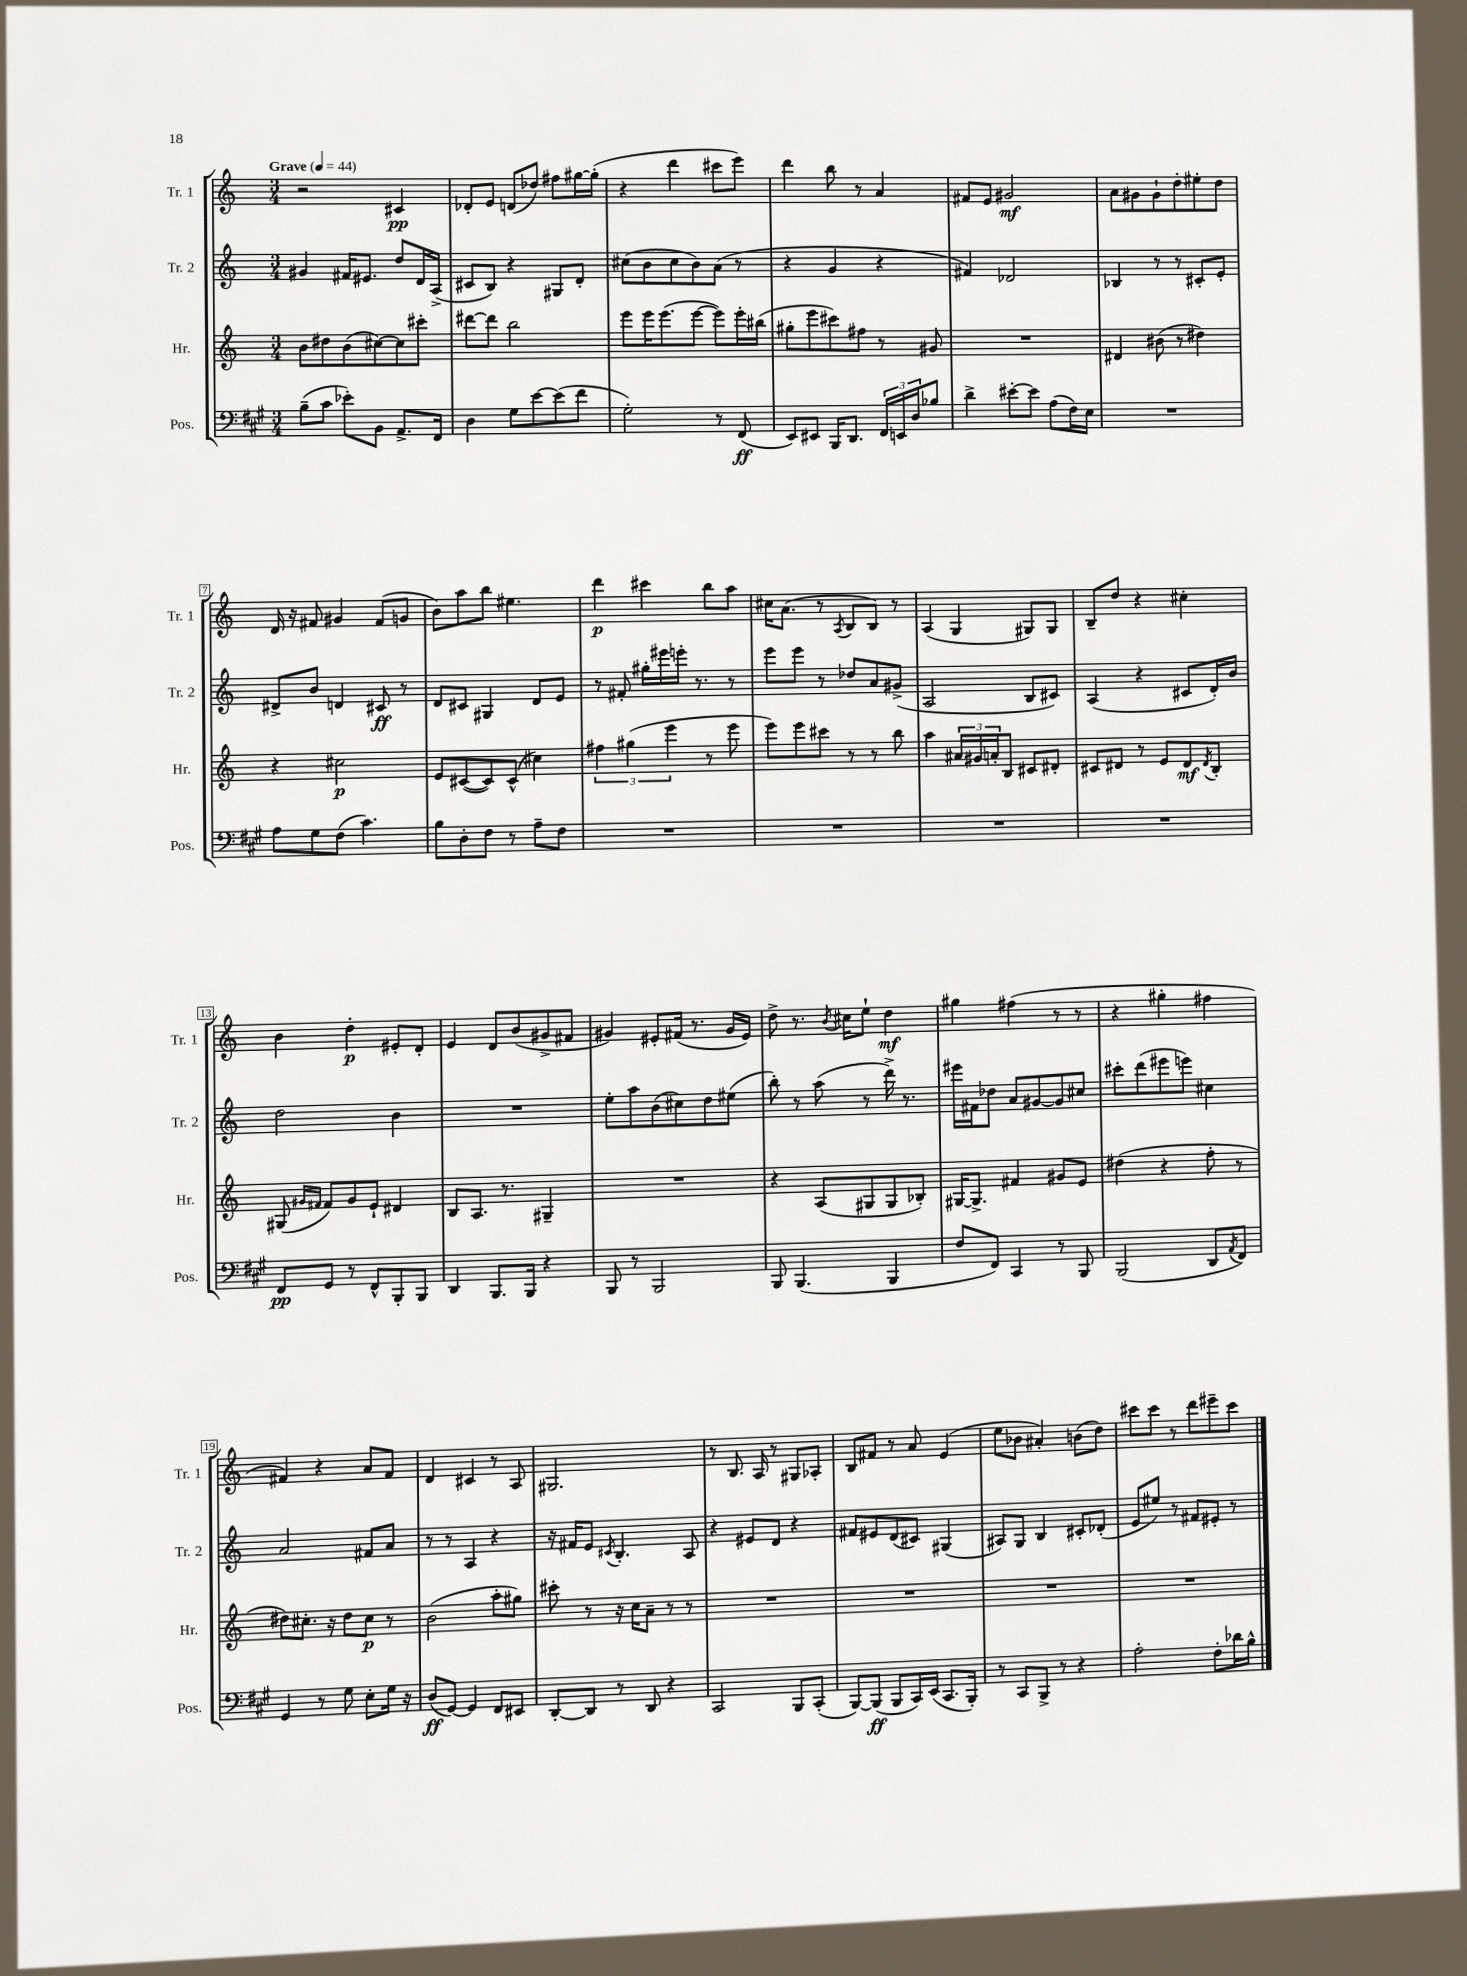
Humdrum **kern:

**kern	**kern	**kern	**kern
*staff4	*staff3	*staff2	*staff1
*clefF4	*clefG2	*clefG2	*clefG2
*k[f#c#g#]	*k[]	*k[]	*k[]
*M3/4	*M3/4	*M3/4	*M3/4
*MM44	*MM44	*MM44	*MM44
(8B~	8b	4g#	2r
8c#	8dd#	.	.
8e-')	(8b	16f#	.
.	.	8.e#	.
8BB	[8cc#)	.	.
8.AA^	8cc#]	8dd	4c#
.	8ccc#'	16d	.
16FF#	.	(16A^	.
=	=	=	=
4D	[8ddd#	8c#	8d-'
.	8ddd#]	8B)	8e
8G#	2bb	4r	(8d
[8e	.	.	8dd-)
(8e]	.	8G#	8ff#
8f#	.	8d'	[16gg#
.	.	.	(16gg#']
=	=	=	=
2G#')	8eee	(8cc#	4r
.	16eee	8b	.
.	(8.eee	.	.
.	.	8cc#	4ddd
.	[8eee	8b)	.
8r	8eee])	(8a	8ccc#
(8FF#	16eee'	8r	8eee)
.	(16bb#	.	.
=	=	=	=
8EE)	8gg#'	4r	4ddd
8EE#	8eee	.	.
16BBB	8ccc#)	4g	8bb
8.DD	.	.	.
.	8ff#	.	8r
24FF#	8r	4r	4a
24EE	.	.	.
24D	.	.	.
8B-	8g#	.	.
=	=	=	=
4d^	2.r	4f#)	8f#
.	.	.	8e
[8e#'	.	2d-	2g#
8e#]	.	.	.
(8A	.	.	.
16F#)	.	.	.
16E	.	.	.
=	=	=	=
2.r	4d#	4B-	8a
.	.	.	8g#
.	(8b#	8r	8g#`
.	8r	8r	8dd'
.	4dd#)	8c#'	8ee#'
.	.	8e'	8dd
=	=	=	=
8A	4r	8d#^	16d
.	.	.	16r
8G#	.	8b	8f#
(8F#	2cc#	4d	4g#
4.c#)	.	.	.
.	.	8c#	(8f#
.	.	8r	8g
=	=	=	=
8B	8e	8d	8b)
8D'	([8c#	8c#	8aa
8F#	8c#])	4G#	8bb
8r	(8c#^^	.	4.ee#
8A~	4cc#)	8d	.
8F#	.	8e	.
=	=	=	=
2.r	6ff#	8r	4ddd
.	.	8f#'	.
.	(6gg#	.	.
.	.	16gg#'	4ccc#
.	.	16eee#	.
.	6eee	.	.
.	.	16eee'	.
.	.	8.r	.
.	8r	.	8bb
.	8eee	8r	8aa
=	=	=	=
2.r	8eee)	8eee	16cc#
.	.	.	(8.a
.	8eee	8eee	.
.	8ccc#	8r	8r
.	.	.	8qA
.	8r	8dd-	8B
.	8r	8a	8B)
.	8bb	(8g#^	8r
=	=	=	=
2.r	4aa	2A	(4A
.	24a#	.	4G
.	24g#	.	.
.	24a'	.	.
.	8B	.	.
.	8c#	8B	8G#)
.	8d#'	8c#)	8G#
=	=	=	=
2.r	8c#	(4A	8B~
.	8d#	.	8dd
.	8r	4r	4r
.	8e	.	.
.	8d#	8c#	4cc#'
.	8qd#	.	.
.	8B'	16d')	.
.	.	16b	.
=	=	=	=
8FF#	(8G#	2dd	4b
.	16qqg#	.	.
.	16qqf#	.	.
8GG#	8f#)	.	.
8r	8g#	.	4dd'
8FF#^^	8e`	.	.
8BBB'	4d#	4b	8e#'
8BBB	.	.	8d'
=	=	=	=
4DD	8B	2.r	4e
.	8.A	.	.
8.BBB	.	.	8d
.	8.r	.	.
.	.	.	(8b
16BBB	.	.	.
4r	4G#~	.	8g#^
.	.	.	8f#
=	=	=	=
8BBB	2.r	8ee'	4g#)
8r	.	8aa	.
2BBB	.	(8b	8e#'
.	.	8cc#)	(16f#
.	.	.	8.r
.	.	8dd	.
.	.	(8ee#	16g#
.	.	.	16e#)
=	=	=	=
8BBB	4r	8bb')	8dd^
(4.BBB	.	8r	8.r
.	(8A	(8aa	.
.	.	.	8qb
.	.	.	16cc#
.	8G#	8r	8ee`
4BBB	8G#	16ddd^)	4dd
.	.	8.r	.
.	8B-')	.	.
=	=	=	=
8F#	[16G#	16eee#	4gg#
.	8.G#^]	16f#	.
8FF#)	.	8dd-	.
4CC#	4f#	8a	(4ff#
.	.	[8g#	.
8r	8g#	8g#]	8r
8BBB	8e	8cc#	8r
=	=	=	=
(2BBB	(4dd#	8ccc#'	4r
.	.	(8ddd	.
.	4r	8eee#	4gg#'
.	.	8eee)	.
8DD	8ff'	4cc#	4ff#
8qAA	.	.	.
8FF#)	8r	.	.
=	=	=	=
4GG#	8dd#)	2a	4f#)
.	8.cc#'	.	.
8r	.	.	4r
.	16r	.	.
8G#	8dd#	.	.
8E'	8cc#	8f#	8a
16G#	8r	8a	8f#
16r	.	.	.
=	=	=	=
(8D	(2b	8r	4d
[8GG#)	.	8r	.
4GG#]	.	4A	4c#
8FF#	8aa'	4r	8r
8EE#	8gg#)	.	8A
=	=	=	=
[8DD'	8ccc#'	16r	2.G#
.	.	16f#	.
8DD]	8r	8e	.
.	.	8qc#	.
8r	16r	4.B'	.
.	16cc	.	.
8DD	8a~	.	.
4r	8r	.	.
.	8r	8A	.
=	=	=	=
2CC#	2.r	4r	8r
.	.	.	8.B
.	.	8e#	.
.	.	.	16A
.	.	8d	8r
8BBB	.	4r	8G#
(8CC#'	.	.	8A-'
=	=	=	=
[8BBB)	2.r	8f#	8B
(8BBB]	.	8e#	8f#
8BBB	.	(8d	8r
16CC#)	.	8c#)	8a
(16EE	.	.	.
8.CC#	.	(4G#	(4e
16BBB')	.	.	.
=	=	=	=
8r	2.r	8A#)	8ee
8CC#	.	8G	8b-
8BBB^	.	4B	4a#')
8r	.	.	.
4r	.	8c#'	(8b
.	.	(8d-'	8dd)
=	=	=	=
2A'	2.r	8e	8ccc#
.	.	8ee#)	8ccc#
.	.	8r	8r
.	.	8f#	8ddd
8F#'	.	8e#'	8eee#~
16d-	.	8r	8ccc#
16B^^	.	.	.
==	==	==	==
*-	*-	*-	*-
